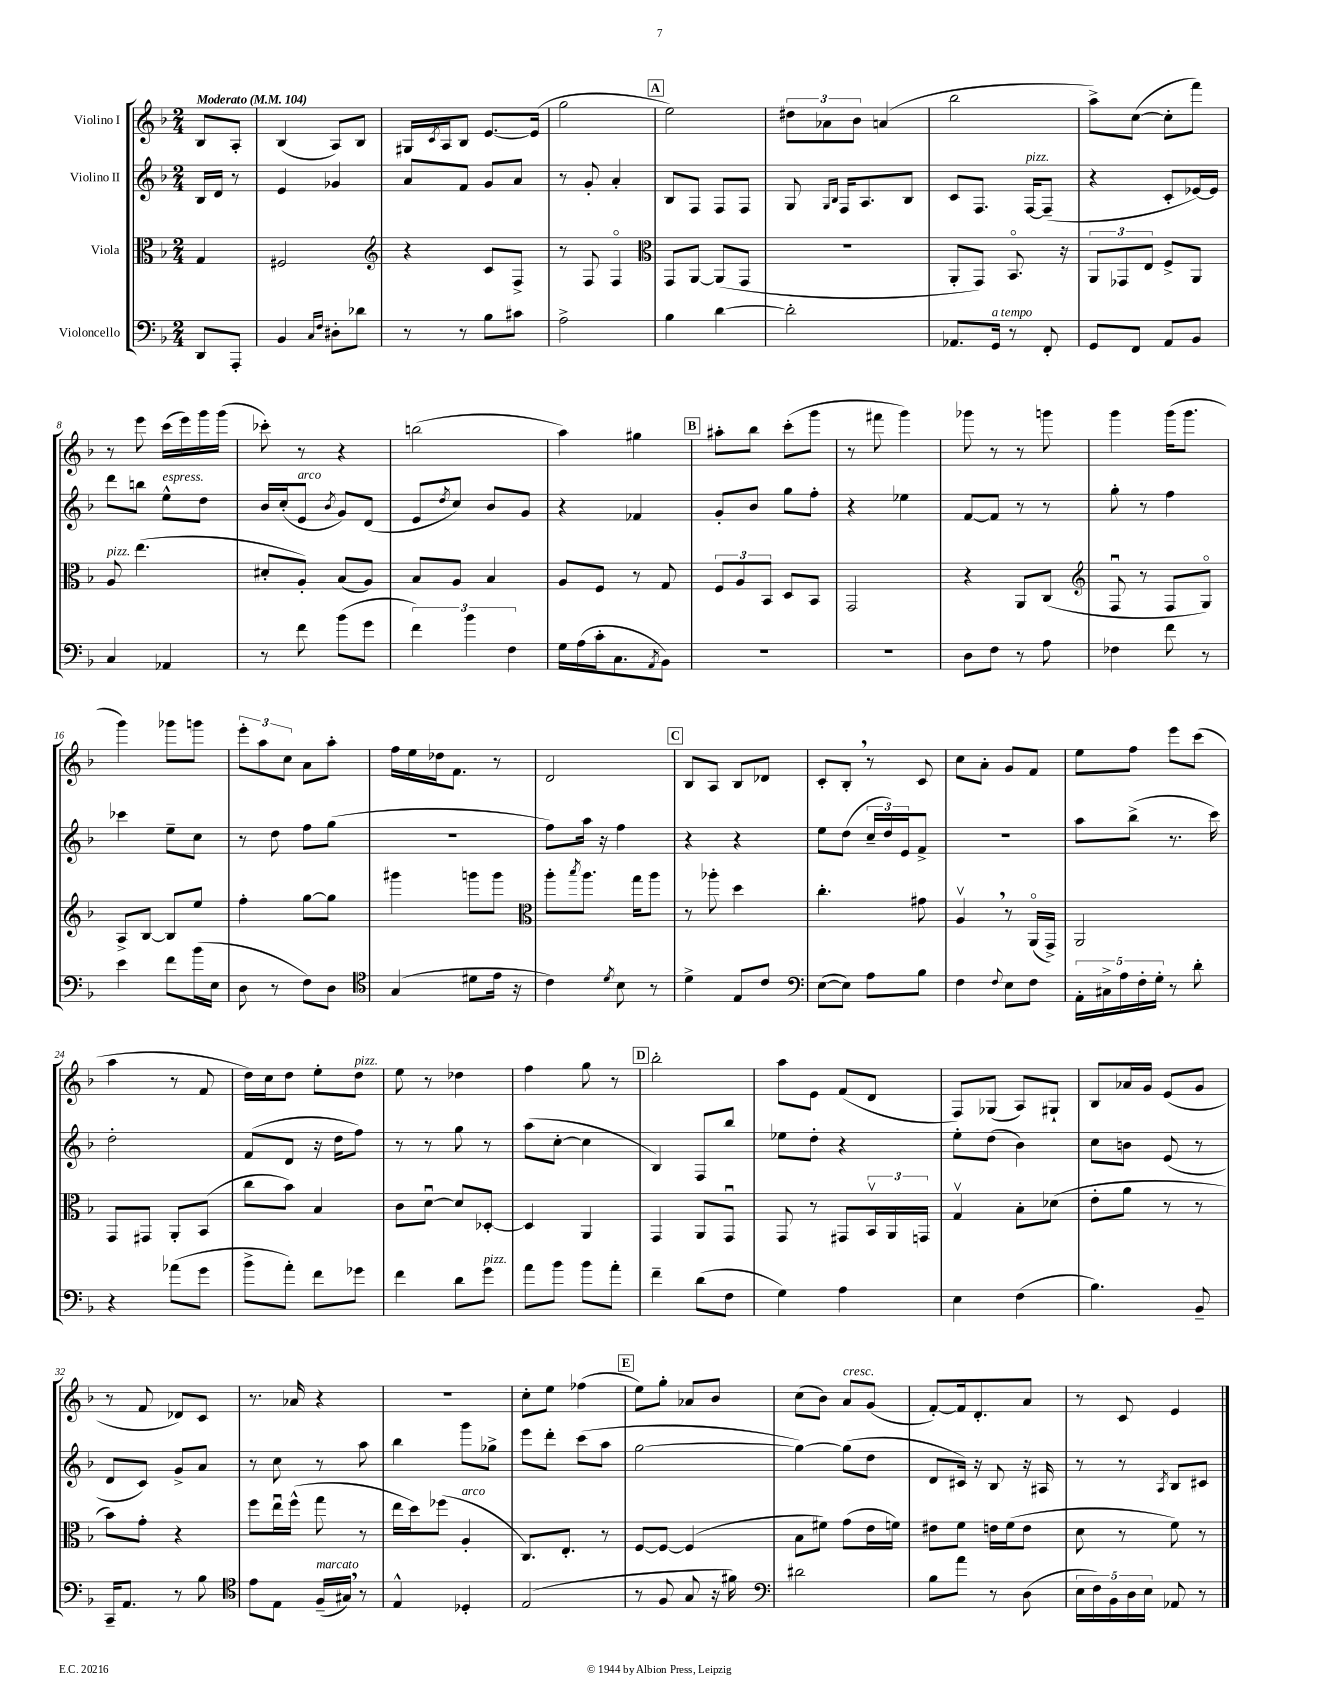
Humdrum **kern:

**kern	**kern	**kern	**kern
*part4	*part3	*part2	*part1
*staff4	*staff3	*staff2	*staff1
*I"Violoncello	*I"Viola	*I"Violino II	*I"Violino I
*clefF4	*clefC3	*clefG2	*clefG2
*k[b-]	*k[b-]	*k[b-]	*k[b-]
*M2/4	*M2/4	*M2/4	*M2/4
*MM104	*MM104	*MM104	*MM104
=	=	=	=
!	!	!	!LO:TX:a:B:t=Moderato
8DD/L	4G/	16B-/LL	8B-/L
.	.	16d/JJ	.
8AAA'/J	.	8r	8A'/J
=1	=1	=1	=1
4BB-/	2F#X/	4e/	(4B-/
16qqC/LL	.	.	.
16qqF/JJ	.	.	.
8D#X'\L	.	4g-X/	8A/L)
8d-X\J	.	.	8B-/J
=2	=2	=2	=2
*	*clefG2	*	*
8r	4r	8a/L	16G#X/LL
.	.	.	8qc/
.	.	.	16A/J
8r	.	8f/J	8B-/J
8B-\L	8c/L	8g/L	[8.e/L
8c#X\J	8F^/J	8a/J	.
.	.	.	(16e/Jk]
=3	=3	=3	=3
2A^\	8r	8r	2gg\
.	8F/	8g'/	.
.	4F/	4a'/	.
!!LO:REH:place=s1:t=A
=4	=4	=4	=4
*	*clefC3	*	*
4B-\	8GG/L	8B-/L	2ee\)
.	[8AA/J	8F/J	.
[4d\	(8AA/L]	8F/L	.
.	8GG/J	8F/J	.
=5	=5	=5	=5
2d'\]	2r	8G/	12dd#X\L
.	.	.	12a-X\
.	.	16qqG/LL	.
.	.	16qqB-/JJ	.
.	.	16F/KL	.
.	.	.	12b-\J
.	.	8.A/	.
.	.	.	(4an/
.	.	8B-/J	.
=6	=6	=6	=6
8.AA-X/L	8AA'/L	8c/L	2bb-\
.	8GG/J)	8.F/J	.
!LO:TX:a:i:t=a tempo	!	!	!
16GG/Jk	.	.	.
8r	8.BB-/	.	.
!	!	!LO:TX:a:i:t=pizz.	!
.	.	[16F/KL	.
8FF'/	.	(8F~/J]	.
.	16r	.	.
=7	=7	=7	=7
8GG/L	12AA/L	4r	8aa^\L)
.	12GG-X/	.	.
8FF/J	.	.	([8cc\J
.	12E/J	.	.
8AA/L	8F^/L	8c'/L	8cc'\L]
8BB-/J	8AA/J	[16e-X/L)	8fff\J)
.	.	16e-/JJ]	.
!!LO:LB:g=z
=8	=8	=8	=8
!	!LO:TX:a:i:t=pizz.	!	!
4C/	8A/	8ddd\L	8r
.	(4.ee\	8bbn\J	8eee\
!	!	!LO:TX:a:i:t=espress.	!
4AA-X/	.	8ee^^\L	(16ccc\LL
.	.	.	16eee\)
.	.	8dd\J	16ggg\
.	.	.	(16ggg\JJ
=9	=9	=9	=9
8r	8d#X'/L	16b-/LL	8ccc-X'\)
.	.	(16cc'/J	.
!	!	!LO:TX:a:i:t=arco	!
8f\	8A'/J)	8e/J	8r
.	.	8qb-/	.
(8b-\L	(8B-/L	8g/L)	4r
8g\J	8A/J)	(8d/J	.
=10	=10	=10	=10
6f\)	8B-/L	8e/L	(2bbn\
.	.	8qdd/	.
.	8A/J	8cc/J)	.
6b-\	.	.	.
.	4B-/	8b-/L	.
6F\	.	.	.
.	.	8g/J	.
=11	=11	=11	=11
16G\LL	8A/L	4r	4aa\)
(16A\	.	.	.
16c'\J	8F/J	.	.
8.C\	.	.	.
.	8r	4f-X/	4gg#X\
8qAA/	.	.	.
8BB-\J)	8G/	.	.
!!LO:REH:place=s1:t=B
=12	=12	=12	=12
2r	12F/L	8g'/L	8aa#X'\L
.	12A/	.	.
.	.	8b-/J	8bb-\J
.	12BB-/J	.	.
.	8D/L	8gg\L	(8ccc'\L
.	8BB-/J	8ff'\J	8ggg\J
=13	=13	=13	=13
2r	2GG/	4r	8r
.	.	.	8fff#X\
.	.	4ee-X\	4ggg\)
=14	=14	=14	=14
8D\L	4r	[8f/L	8ggg-X\
8F\J	.	8f/J]	8r
8r	8AA/L	8r	8r
8A\	(8C/J	8r	8gggn\
=15	=15	=15	=15
*	*clefG2	*	*
4F-X\	8Fu/	8gg'\	4ggg\
.	8r	8r	.
8f\	8F/L	4ff\	(16ggg\KL
.	.	.	8.ggg\J
8r	8G/J)	.	.
!!LO:LB:g=z
=16	=16	=16	=16
4e\	8A^/L	4ccc-X\	4ggg\)
.	[8B-/J	.	.
8f\L	8B-/L]	8ee~\L	8ggg-X\L
(16b-\L	8ee/J	8cc\J	8gggn\J
16E\JJ	.	.	.
=17	=17	=17	=17
8D\	4ff'\	8r	12eee'\L
.	.	.	12aa\
8r	.	8dd\	.
.	.	.	12cc\J
8F\L)	[8gg\L	8ff\L	8a\L
8D\J	8gg\J]	(8gg\J	8aa'\J
=18	=18	=18	=18
*clefC4	*	*	*
(4G/	4ggg#X\	2r	16ff\LL
.	.	.	16ee\
.	.	.	16dd-X\J
.	.	.	8.f\J
8d#X\L	8gggn\L	.	.
16e\Jk	8ggg\J	.	8r
16r	.	.	.
=19	=19	=19	=19
*	*clefC3	*	*
4c\)	8aa'\L	8ff\L)	2d/
.	8qbb-/	.	.
.	8.aa\J	16aa\Jk	.
.	.	16r	.
8qd/	.	.	.
8B-\	.	4ff\	.
.	16gg\KL	.	.
8r	8aa\J	.	.
!!LO:REH:place=s1:t=C
=20	=20	=20	=20
4d^\	8r	4r	8B-/L
.	8aa-X'\	.	8A/J
8E/L	4dd\	4r	8B-/L
8c/J	.	.	8d-X/J
=21	=21	=21	=21
*clefF4	*	*	*
([8E\L	4.cc'\	8ee\L	8c'/L
8E\J])	.	(8dd\J	8B-',/J
8A\L	.	24cc~/LL	8r
.	.	24dd/)	.
.	.	24e/J	.
8B-\J	8g#X\	8f^/J	8c/
=22	=22	=22	=22
4F\	4Av,/	2r	8cc\L
.	.	.	8a'\J
8qqF/	.	.	.
8E\L	8r	.	8g/L
8F\J	(16AA/LL	.	8f/J
.	16GG^/JJ)	.	.
=23	=23	=23	=23
20AA'\LL	2AA/	8aa\L	8ee\L
20C#X^\	.	.	.
20A\	.	.	.
.	.	(8bb-^\J	8ff\J
20F'\	.	.	.
20G'\JJ	.	.	.
8r	.	8.r	8eee\L
8d'\	.	.	(8ccc\J
.	.	16ccc\)	.
!!LO:LB:g=z
=24	=24	=24	=24
4r	8GG/L	2dd'\	4aa\
.	8GG#X/J	.	.
(8a-X\L	8AA'/L	.	8r
8g\J	(8BB-/J	.	8f/
=25	=25	=25	=25
8b-^\L	8cc\L	(8f/L	16dd\LL)
.	.	.	16cc\J
8a'\J)	8b-\J)	8d/J	8dd\J
8f\L	4B-/	16r	8ee'\L
.	.	16dd\KL	.
!	!	!	!LO:TX:a:i:t=pizz.
8g-X\J	.	8ff\J)	8dd\J
=26	=26	=26	=26
4f\	8c\L	8r	8ee\
.	[8du\J	8r	8r
8d\L	8d/L]	8gg\	4dd-X\
!LO:TX:a:i:t=pizz.	!	!	!
8g\J	[8D-X'/J	8r	.
=27	=27	=27	=27
8a\L	4D-/]	(8aa\L	4ff\
8b-\J	.	[8cc'\J	.
8b-\L	4AA/	4cc\]	8gg\
8a'\J	.	.	8r
!!LO:REH:place=s1:t=D
=28	=28	=28	=28
4f~\	4GG/	4B-/)	2bb-'\
(8d\L	8AA/L	8F/L	.
8F\J	8GGu/J	8bb-/J	.
=29	=29	=29	=29
4G\)	8GG/	8ee-X\L	8aa\L
.	8r	8dd'\J	8e\J
4A\	8GG#X/L	4r	(8f/L
.	24BB-v/L	.	8d/J
.	24AA/	.	.
.	24GGn/JJ	.	.
=30	=30	=30	=30
4E\	4Gv/	8ee'\L	8F/L)
.	.	(8dd\J	(8G-X/J
(4F\	8B-'\L	4b-\)	8A/L)
.	(8d-X\J	.	8G#X`/J
=31	=31	=31	=31
4.B-\)	8e'\L	8cc\L	8B-/L
.	8a\J	8bn\J	16a-X/L
.	.	.	16g/JJ
.	8r	(8e/	(8e/L
8BB-~/	8r	8r	8g/J
!!LO:LB:g=z
=32	=32	=32	=32
16CC~/KL	8b-\L)	8d/L	8r
8.AA/J	.	.	.
.	8g'\J	8c/J)	8f/
8r	4r	8g^/L	8d-X/L)
8B-\	.	8a/J	8c/J
=33	=33	=33	=33
*clefC4	*	*	*
8e\L	8ff\L	8r	8.r
8E\J	16eeu\L	8cc\	.
.	(16ff^^\JJ	.	16a-X/
!LO:TX:a:i:t=marcato	!	!	!
(16F~/LL	8gg\	8r	4r
16G#X,/JJ)	.	.	.
8r	8r	8aa\	.
=34	=34	=34	=34
4E^^/	16ee\LL	4bb-\	2r
.	16dd\J)	.	.
.	(8ff-X\J	.	.
!	!LO:TX:a:i:t=arco	!	!
4D-X'/	4A'/	8ggg\L	.
.	.	8gg-X^\J	.
=35	=35	=35	=35
(2E/	8.C/L)	8eee\L	8cc'\L
.	.	8ddd'\J	8ee\J
.	8.E'/J	.	.
.	.	(8ccc\L	(4ff-X\
.	8r	8aa\J	.
!!LO:REH:place=s1:t=E
=36	=36	=36	=36
8r	[8F/L	[2gg\	8ee\L)
8F/	8F/J_	.	8gg'\J
8G/	(4F/]	.	8a-X/L
16r	.	.	8b-/J
16f#X\)	.	.	.
=37	=37	=37	=37
*clefF4	*	*	*
2d#X\	8B-\L	4gg\_)	(8cc\L
.	8f#X\J)	.	8b-\J)
!	!	!	!LO:TX:a:i:t=cresc.
.	(8g\L	(8gg\L]	8a/L
.	16e\L	8dd\J	(8g/J
.	16fn\JJ)	.	.
=38	=38	=38	=38
8B-\L	8e#X\L	8d/L	[8f'/L)
8a\J	8f\J	16c#X/Jk)	16f/k]
.	.	16r	8.d'/
8r	16en\LL	8B-/	.
.	(16f\J	.	.
(8D\	8e\J	16r	8a/J
.	.	16A#X/	.
=39	=39	=39	=39
20E\LL	8d\	8r	8r
20F\)	.	.	.
20BB-\	.	.	.
.	8r	8r	8c/
20D\	.	.	.
20E\JJ	.	.	.
.	.	8qA/	.
8AA-X/	8f\)	8B-/L	4e/
8r	8r	8c#X/J	.
==	==	==	==
*-	*-	*-	*-
